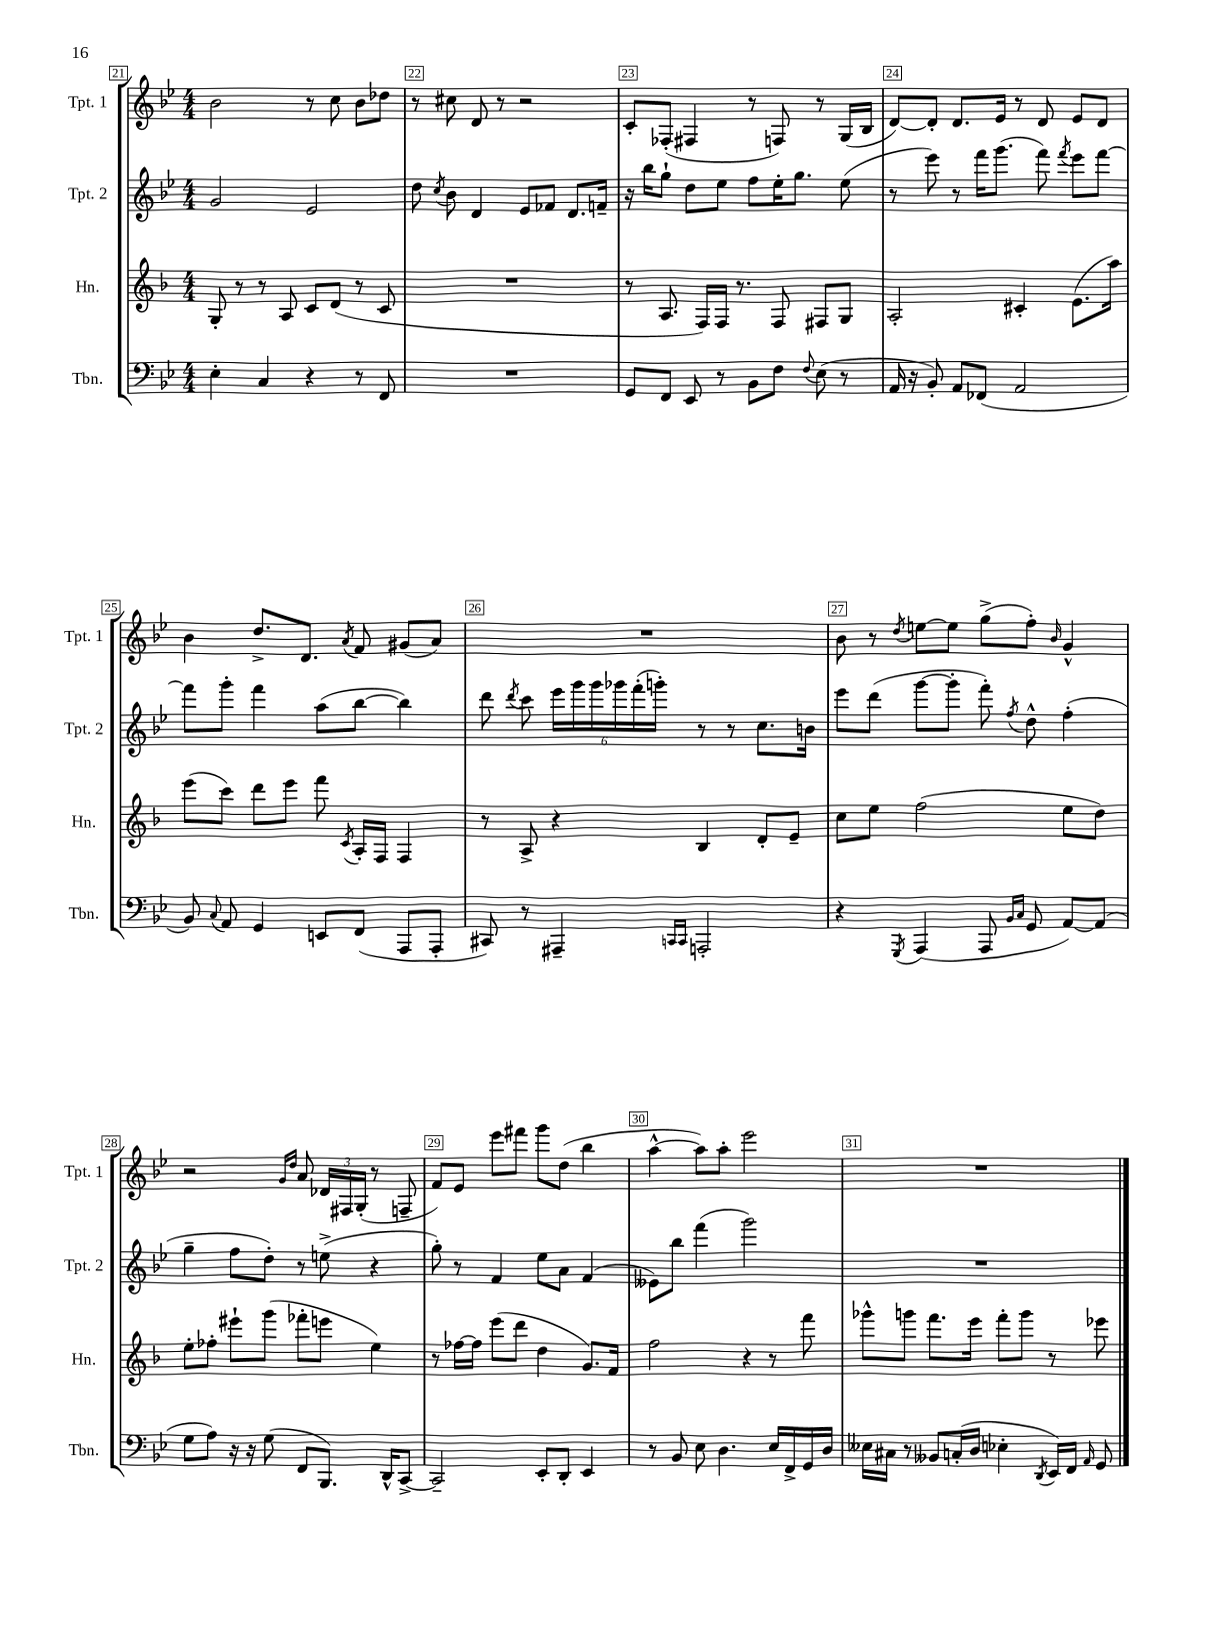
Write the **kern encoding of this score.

**kern	**kern	**kern	**kern
*staff4	*staff3	*staff2	*staff1
*clefF4	*clefG2	*clefG2	*clefG2
*k[b-e-]	*k[b-]	*k[b-e-]	*k[b-e-]
*M4/4	*M4/4	*M4/4	*M4/4
4E-'	8G'	2g	2b-
.	8r	.	.
4C	8r	.	.
.	8A	.	.
4r	8c	2e-	8r
.	(8d	.	8cc
8r	8r	.	8b-
8FF	8c	.	8dd-
=	=	=	=
1r	1r	8dd	8r
.	.	8qcc	.
.	.	8b-	8cc#
.	.	4d	8d
.	.	.	8r
.	.	8e-	2r
.	.	8f-	.
.	.	8.d	.
.	.	16f~	.
=	=	=	=
8GG	8r	16r	8c'
.	.	16bb-	.
8FF	8.A	8gg`	(8F-'
8EE-	.	8dd	4F#
.	16F)	.	.
8r	16F	8ee-	.
.	8.r	.	.
8BB-	.	8ff	8r
8F	8F	16ee-'	8F)
.	.	8.gg	.
8qqF	.	.	.
(8E-	8F#	.	8r
8r	8G	(8ee-	(16G
.	.	.	16B-
=	=	=	=
16AA	2A'	8r	[8d)
16r	.	.	.
8BB-')	.	8eee-)	8d']
8AA	.	8r	8.d
(8FF-	.	16fff	.
.	.	(8.ggg	16e-
2AA	4c#'	.	8r
.	.	8fff)	8d
.	.	8qfff	.
.	(8.e	8eee-	8e-
.	.	[8fff	8d
.	16aa)	.	.
=	=	=	=
8BB-)	(8eee	8fff]	4b-
8qqC	.	.	.
8AA	8ccc)	8ggg'	.
4GG	8ddd	4fff	8.dd^
.	8eee	.	.
.	.	.	8.d
8EE	8fff	(8aa	.
.	8qc	.	8qa
(8FF	16A'	[8bb-	8f
.	16F	.	.
8AAA	4F	4bb-])	(8g#
8AAA'	.	.	8a)
=	=	=	=
8CC#)	8r	8ddd	1r
.	.	8qddd	.
8r	8A^	8ccc	.
4AAA#~	4r	24eee-	.
.	.	24ggg	.
.	.	24ggg	.
.	.	24ggg-	.
.	.	(24fff'	.
.	.	24ggg')	.
16qqCC	.	.	.
16qqCC	.	.	.
2AAA'	4B-	8r	.
.	.	8r	.
.	8d'	8.cc	.
.	8e~	.	.
.	.	16b	.
=	=	=	=
4r	8cc	8eee-	8b-
.	8ee	(8ddd	8r
8qGGG	.	.	8qdd
(4AAA	(2ff	[8ggg	[8ee
.	.	8ggg']	8ee]
8AAA	.	8fff')	(8gg^
16qqBB-	.	.	.
16qqC	.	8qff	.
8GG	.	8dd^^	8ff')
.	.	.	16qqb-
[8AA)	8ee	(4ff'	4g^^
(8AA]	8dd)	.	.
=	=	=	=
8G	8ee'	4gg~	2r
8A)	8ff-'	.	.
16r	8eee#`	8ff	.
16r	.	.	.
(8G	(8ggg	8dd')	.
.	.	.	16qqg
.	.	.	16qqdd
8FF	8fff-'	8r	8a
8.BBB-)	8eee	(8ee^	24d-
.	.	.	24F#
.	.	.	(24G'
.	4ee)	4r	8r
16DD^^	.	.	.
[8CC^	.	.	8F~
=	=	=	=
2CC~]	8r	8gg')	8f)
.	[16ff-	8r	8e-
.	16ff-]	.	.
.	(8eee	4f	8eee-
.	8ddd	.	8fff#
8EE-'	4dd	8ee-	8ggg
8DD'	.	8a	(8dd
4EE-	8.g)	(4f	4bb-
.	16f	.	.
=	=	=	=
8r	2ff	8e--)	[4aa^^
8BB-	.	8bb-	.
8E-	.	(4fff	8aa])
4.D	.	.	8aa'
.	4r	2ggg)	2eee-
16E-	8r	.	.
16FF^	.	.	.
16GG	8fff	.	.
16D	.	.	.
=	=	=	=
16E--	8ggg-^^	1r	1r
16C#	.	.	.
8r	8ggg	.	.
8BB--	8.fff	.	.
(16C'	.	.	.
16D	16eee	.	.
4E-'	8fff'	.	.
.	8ggg	.	.
8qDD	.	.	.
16EE-)	8r	.	.
16FF	.	.	.
16qqAA	.	.	.
8GG	8eee-	.	.
==	==	==	==
*-	*-	*-	*-
